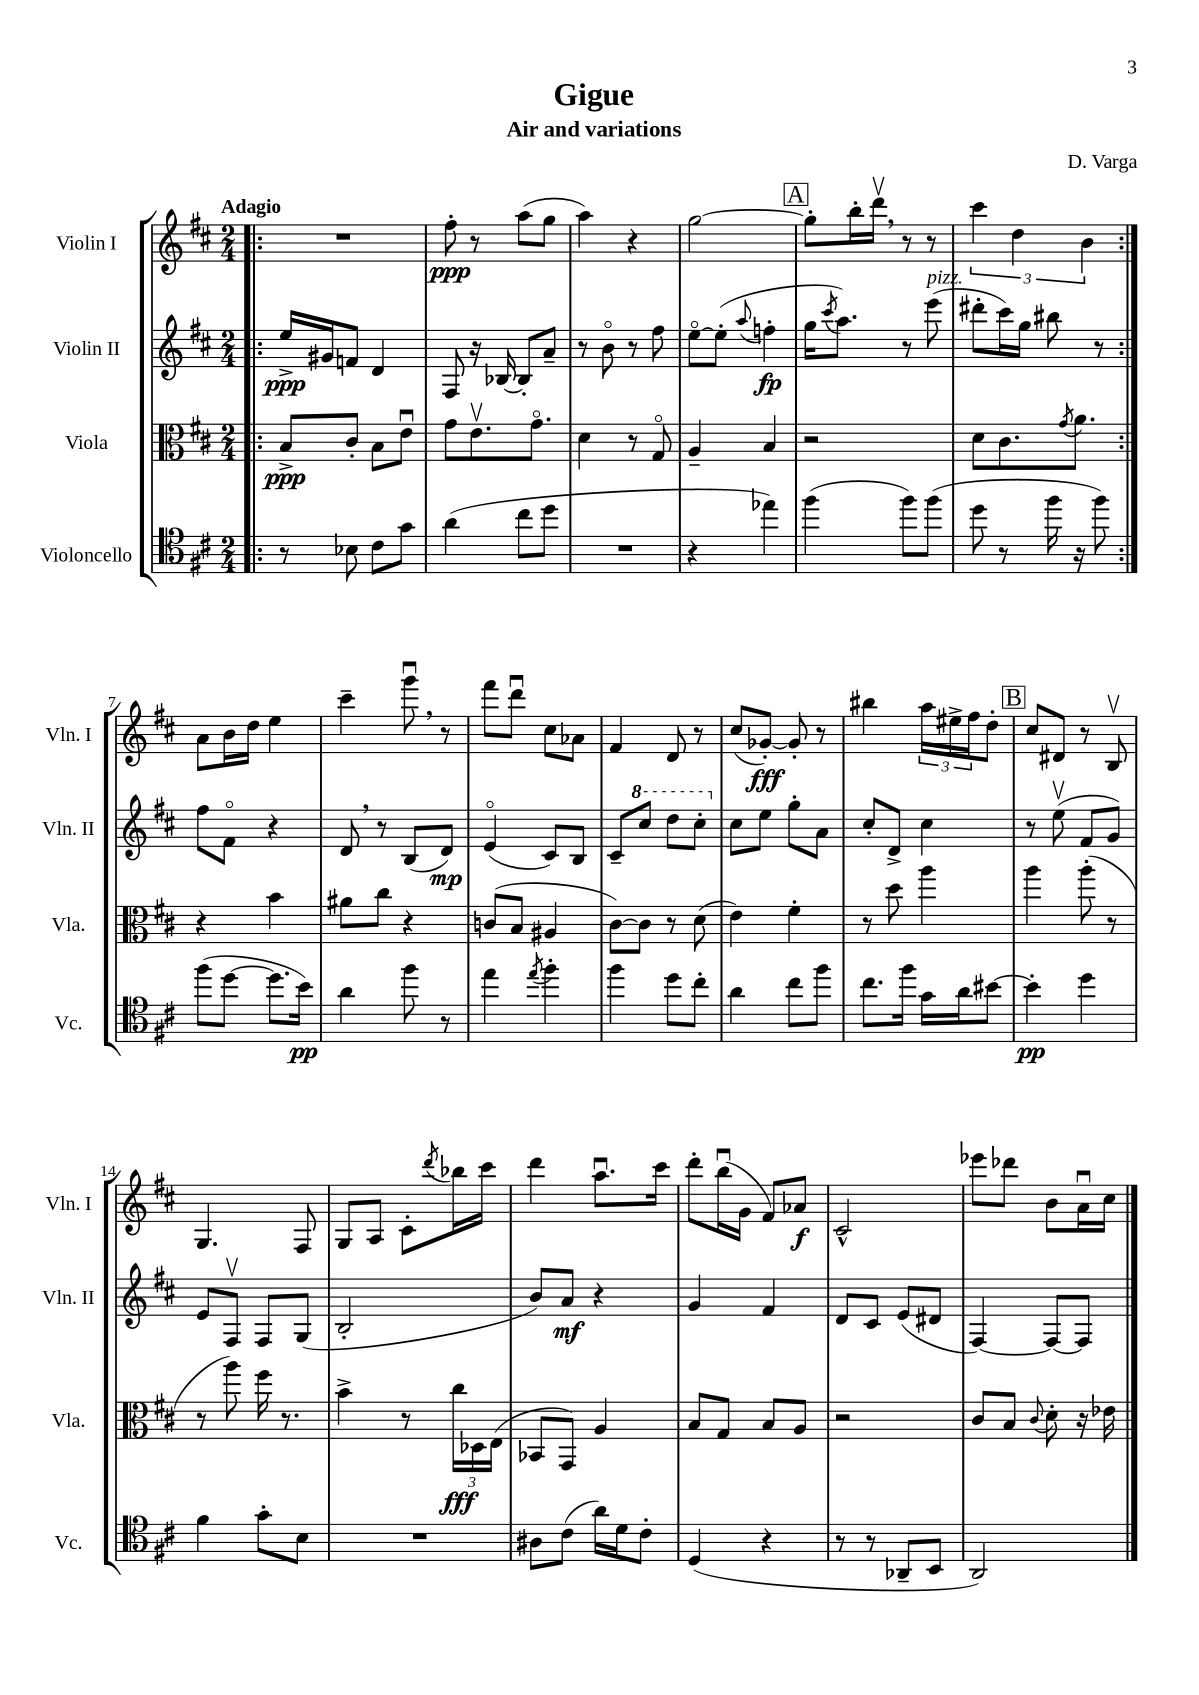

**kern	**kern	**kern	**kern
*staff4	*staff3	*staff2	*staff1
*clefC4	*clefC3	*clefG2	*clefG2
*k[f#c#]	*k[f#c#]	*k[f#c#]	*k[f#c#]
*M2/4	*M2/4	*M2/4	*M2/4
=!|:	=!|:	=!|:	=!|:
8r	8B^/L	16ee^/LL	2r
.	.	16g#/J	.
8B-\	8c#'/J	8f/J	.
8c#\L	8B\L	4d/	.
8g\J	8eu\J	.	.
=	=	=	=
(4a\	8g\L	8F#/	8ff#'\
.	8.ev\	16r	8r
.	.	[16B-/	.
8cc#\L	.	8B-'/]L	(8aa\L
.	8.go\J	.	.
8dd\J	.	8a~/J	8gg\J
=	=	=	=
2r	4d\	8r	4aa\)
.	.	8bo\	.
.	8r	8r	4r
.	8Go/	8ff#\	.
=	=	=	=
4r	4A~/	[8eeo\L	[2gg\
.	.	(8ee'\]J	.
.	.	8qqaa/	.
4ee-\)	4B/	4ff'\	.
=	=	=	=
(4ff#\	2r	16gg\LK	8gg'\]L
.	.	8qccc#/	.
.	.	8.aa\J)	.
.	.	.	16bb'\L
.	.	.	16dddv\JJ
8ff#\L)	.	8r	8r
(8ff#\J	.	(8eee\	8r
=	=	=	=
8dd\	8d\L	8ddd#'\L	6ccc#\
8r	8.c#\	16ccc#\L)	.
.	.	.	6dd\
.	.	16gg\JJ	.
16ff#\	.	8bb#\	.
.	8qg/	.	.
16r	8.a\J	.	.
.	.	.	6b\
8ff#\)	.	8r	.
=:|!	=:|!	=:|!	=:|!
(8ff#\L	4r	8ff#\L	8a\L
[8dd\J	.	8f#o\J	16b\L
.	.	.	16dd\JJ
8.dd\]L	4b\	4r	4ee\
16b\Jk)	.	.	.
=	=	=	=
4a\	8a#\L	8d/	4ccc#~\
.	8cc#\J	8r	.
8ff#\	4r	(8B/L	8gggu\
8r	.	8d/J)	8r
=	=	=	=
4ee\	(8c/L	(4eo/	8fff#\L
.	8B/J	.	8dddu\J
8qee/	.	.	.
4ff#'\	4A#/	8c#/L)	8cc#\L
.	.	8B/J	8a-\J
=	=	=	=
4ff#\	[8c#\L)	8c#~/L	4f#/
.	8c#\]J	8ccc#/J	.
8dd\L	8r	8ddd\L	8d/
8cc#'\J	(8d\	8ccc#'\J	8r
=	=	=	=
4a\	4e\)	8cc#\L	(8cc#/L
.	.	8ee\J	[8g-'/J)
8cc#\L	4f#'\	8gg'\L	8g-'/]
8ff#\J	.	8a\J	8r
=	=	=	=
8.cc#\L	8r	8cc#'/L	4bb#\
.	8dd\	8d^/J	.
16ff#\Jk	.	.	.
16g\LL	4aa\	4cc#\	24aa\LL
.	.	.	24ee#^\
16a\J	.	.	.
.	.	.	24ff#\J
[8b#\J	.	.	8dd'\J
=	=	=	=
4b#'\]	4aa\	8r	8cc#/L
.	.	(8eev\	8d#/J
4dd\	(8aa'\	8f#/L	8r
.	8r	8g/J)	8Bv/
=	=	=	=
4f#\	8r	8e/L	4.G/
.	8aa\)	8F#v/J	.
8g'\L	16ff#\	8F#/L	.
.	8.r	.	.
8B\J	.	(8G/J	8F#/
=	=	=	=
2r	4b^\	2B'/	8G/L
.	.	.	8A/J
.	8r	.	8c#'\L
.	.	.	8qddd/
.	24cc#\LL	.	16bb-\L
.	24D-\	.	.
.	.	.	16ccc#\JJ
.	(24E\JJ	.	.
=	=	=	=
8A#\L	8BB-/L	8b/L)	4ddd\
(8c#\J	8GG/J)	8a/J	.
16a\LL)	4A/	4r	8.aau\L
16d\J	.	.	.
8c#'\J	.	.	.
.	.	.	16ccc#\Jk
=	=	=	=
(4D/	8B/L	4g/	8ddd'\L
.	8G/J	.	(16bbu\L
.	.	.	16g\JJ
4r	8B/L	4f#/	8f#/L)
.	8A/J	.	8a-/J
=	=	=	=
8r	2r	8d/L	2c#^^/
8r	.	8c#/J	.
8AA-~/L	.	(8e/L	.
8BB/J	.	8d#/J	.
=	=	=	=
2AA/)	8c#/L	[4F#/)	8eee-\L
.	8B/J	.	8ddd-\J
.	8qqc#/	.	.
.	8d'\	8F#/_L	8b\L
.	16r	8F#/]J	16au\L
.	16e-\	.	16cc#\JJ
==	==	==	==
*-	*-	*-	*-
